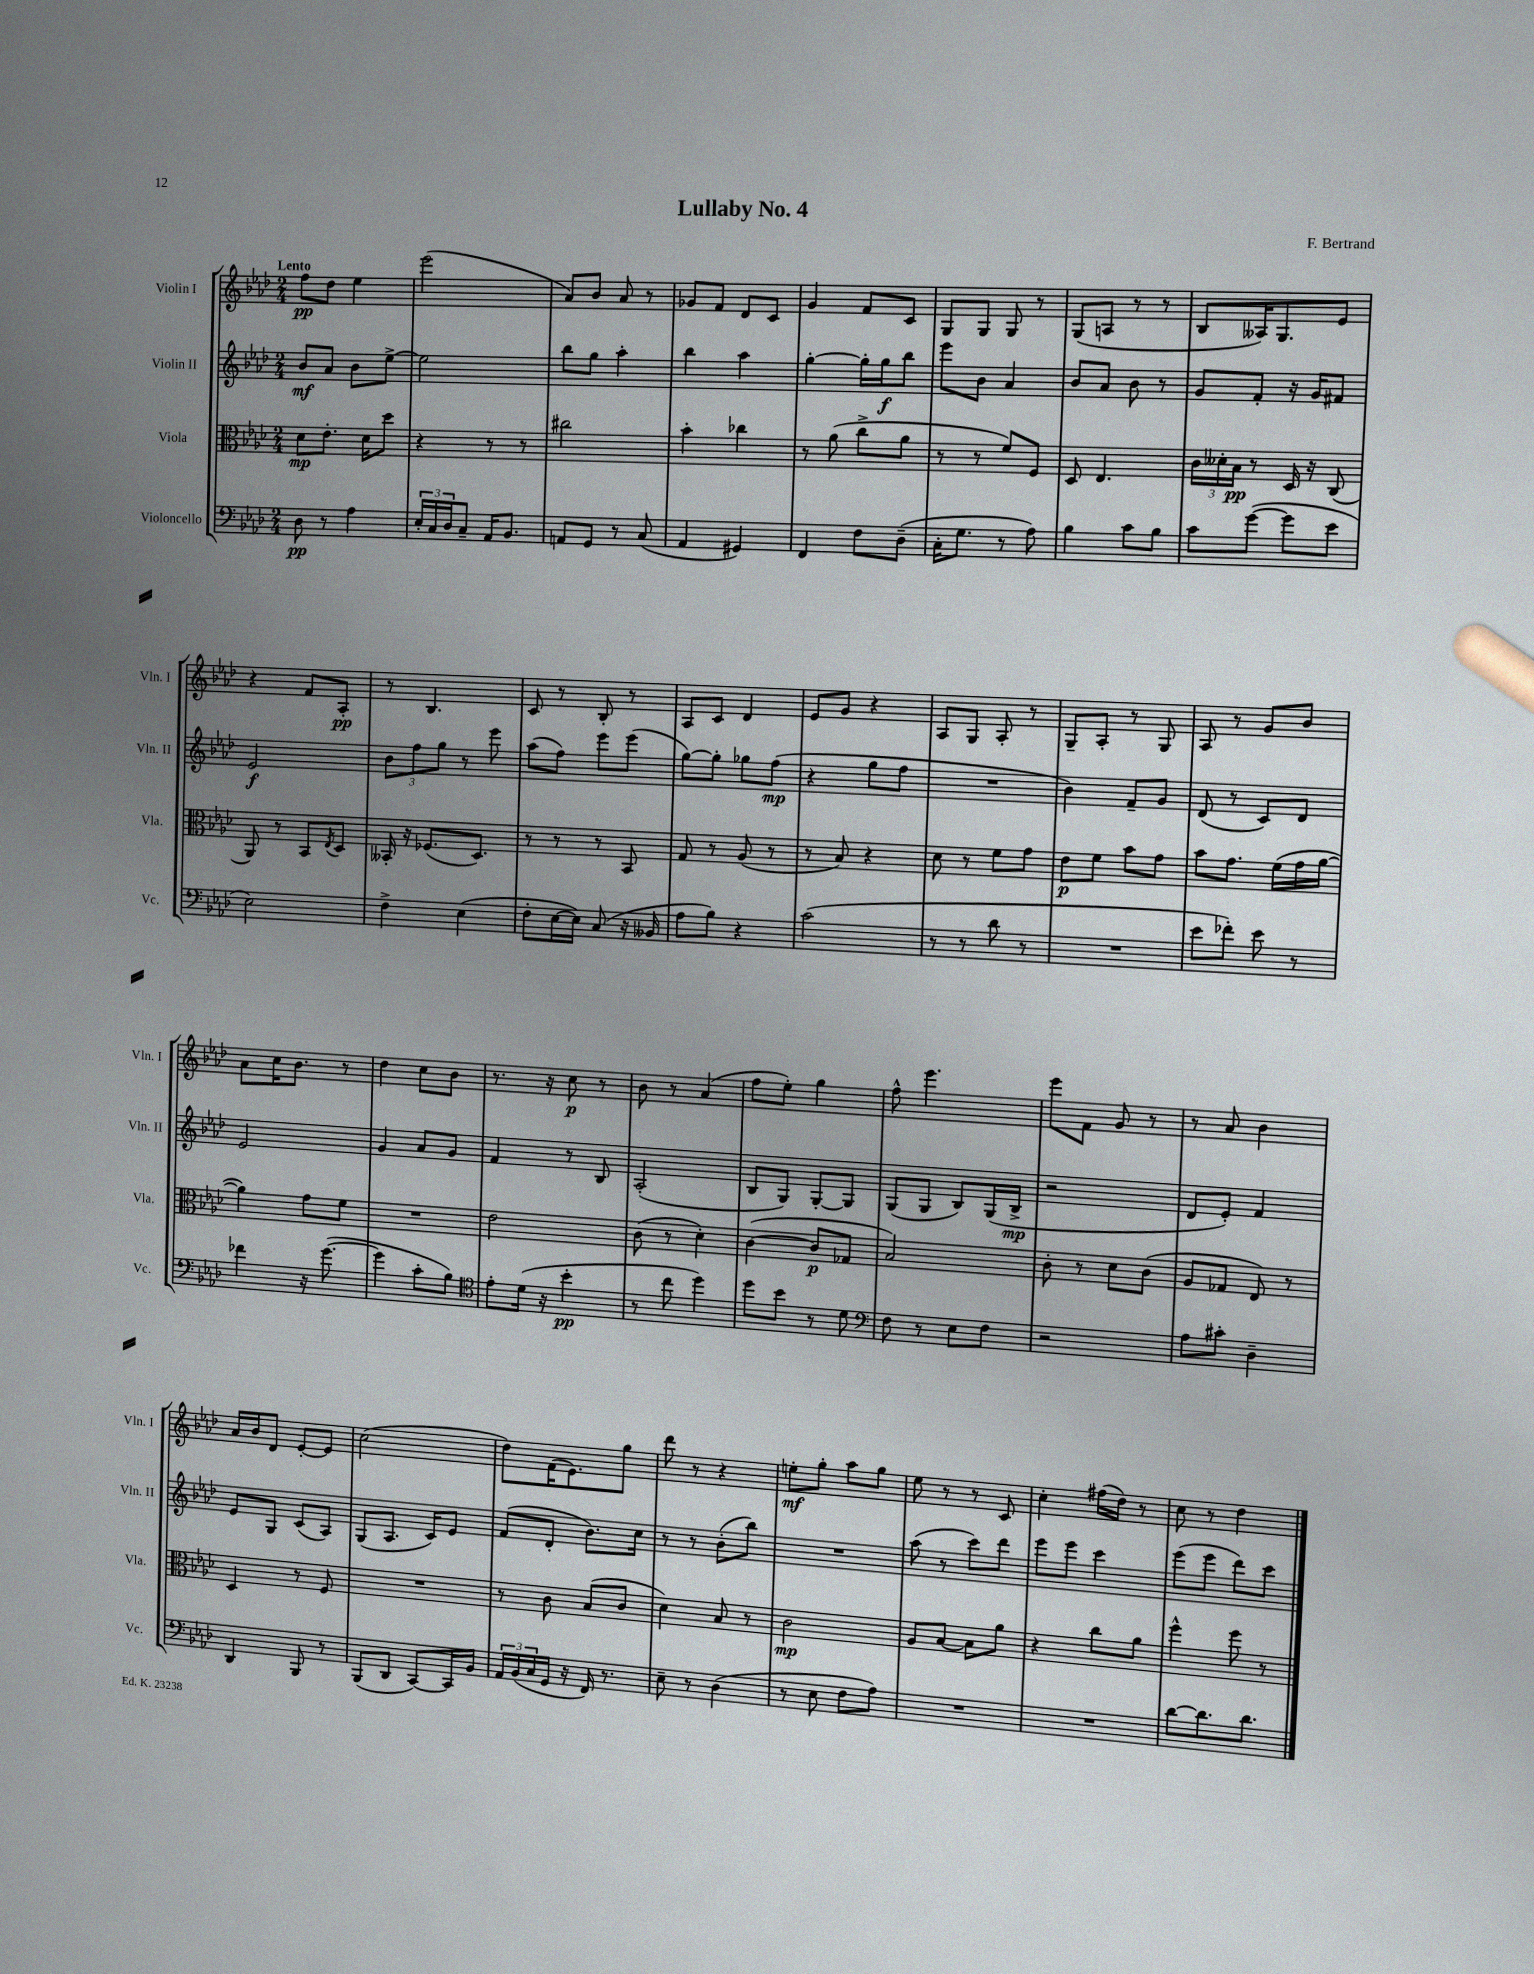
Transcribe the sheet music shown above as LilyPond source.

\header { title = "Lullaby No. 4" composer = "F. Bertrand" }
<<
\new StaffGroup <<
\new Staff = "s0" \with { instrumentName = "Violin I" shortInstrumentName = "Vln. I" } {
    \clef treble \key aes \major \numericTimeSignature \time 2/4 \tempo "Lento"
    f''8\pp des''8 ees''4 |
    ees'''2( |
    aes'8) bes'8 aes'8 r8 |
    ges'8 f'8 des'8 c'8 |
    g'4 f'8 c'8 |
    g8 g8 g8 r8 |
    g8( a8 r8 r8 |
    bes8 aeses16) g8. ees'8 |
    r4 f'8 aes8-.\pp |
    r8 bes4. |
    c'8 r8 bes8-. r8 |
    aes8 c'8 des'4 |
    ees'8 g'8 r4 |
    aes8 g8 aes8-. r8 |
    g8-- aes8-. r8 g8 |
    aes8 r8 g'8 bes'8 |
    aes'8 c''16 bes'8. r8 |
    des''4 c''8 bes'8 |
    r8. r16 c''8\p r8 |
    bes'8 r8 aes'4( |
    f''8 ees''8-.) g''4 |
    f''8-^ ees'''4. |
    ees'''8 f'8 g'8 r8 |
    r8 aes'8 bes'4 |
    aes'16 bes'16 des'8 ees'8~-. ees'8 |
    c''2( |
    des''8) f'16( ees'8.) g''8 |
    des'''8 r8 r4 |
    e''8-.\mf g''8-. aes''8 g''8 |
    ees''8 r8 r8 c'8 |
    c''4-. fis''16( des''16) r8 |
    c''8 r8 des''4 \bar "|." |
}
\new Staff = "s1" \with { instrumentName = "Violin II" shortInstrumentName = "Vln. II" } {
    \clef treble \key aes \major \numericTimeSignature \time 2/4
    bes'8\mf aes'8 bes'8 ees''8~-> |
    ees''2 |
    bes''8 g''8 aes''4-. |
    bes''4 aes''4 |
    g''4~-. g''16-. g''16\f bes''8 |
    ees'''8 bes'8 aes'4 |
    bes'8 aes'8 bes'8 r8 |
    g'8 f'8-. r16 g'16 fis'8 |
    ees'2\f |
    \tuplet 3/2 { bes'8 f''8 g''8 } r8 ees'''8 |
    aes''8( f''8) ees'''8 ees'''8( |
    g''8~) g''8-. ges''8 f''8\mp( |
    r4 g''8 f''8 |
    R2 |
    bes'4) f'8-- g'8 |
    des'8( r8 c'8) des'8 |
    ees'2 |
    g'4 aes'8 g'8 |
    f'4 r8 bes8 |
    aes2-.( |
    bes8 g8) g8~-. g8 |
    g8( g8 bes8) g16( bes16->\mp |
    r2 |
    des'8 ees'8-.) f'4 |
    ees'8 g8 c'8( aes8) |
    g8( aes8. c'16) ees'8 |
    f'8( des'8-. bes'8.) c''16 |
    r8 r8 bes'8-.( bes''8) |
    R2 |
    aes''8( r8 c'''8) des'''8 |
    ees'''8 ees'''8 c'''4 |
    ees'''8( ees'''8 des'''8) c'''8 \bar "|." |
}
\new Staff = "s2" \with { instrumentName = "Viola" shortInstrumentName = "Vla." } {
    \clef alto \key aes \major \numericTimeSignature \time 2/4
    des'8\mp ees'8.-. des'16 des''8 |
    r4 r8 r8 |
    cis''2 |
    bes'4-. ces''4 |
    r8 aes'8( c''8-> aes'8 |
    r8 r8 f'8) f8 |
    des8 ees4. |
    \tuplet 3/2 { c'16 deses'16-. bes16\pp } r8 des16 r16 c8( |
    aes,8) r8 bes,8 \acciaccatura { ees8 } des8 |
    beses,16-. r16 fes8.( des8.) |
    r8 r8 r8 bes,8 |
    g8 r8 aes8( r8 |
    r8 bes8) r4 |
    des'8 r8 f'8 g'8 |
    ees'8\p f'8 bes'8 g'8 |
    bes'8 g'8. f'16( g'16 aes'16~ |
    aes'4) g'8 f'8 |
    R2 |
    ees'2 |
    c'8( r8 des'4-.) |
    c'4~( c'8\p ges8 |
    bes2) |
    c'8-. r8 des'8 c'8( |
    aes8 ges8 ees8) r8 |
    des4 r8 f8 |
    R2 |
    r8 c'8 bes8( c'8 |
    des'4) bes8 r8 |
    c'2\mp |
    aes8 bes8~ bes8 aes'8 |
    r4 c''8 aes'8 |
    f''4-^ f''8 r8 \bar "|." |
}
\new Staff = "s3" \with { instrumentName = "Violoncello" shortInstrumentName = "Vc." } {
    \clef bass \key aes \major \numericTimeSignature \time 2/4
    des8\pp r8 aes4 |
    \tuplet 3/2 { ees16-. c16 des16 } c8-- aes,16 bes,8. |
    a,8 g,8 r8 c8( |
    aes,4 gis,4) |
    f,4 f8 des8--( |
    c16-. g8. r8 aes8) |
    bes4 c'8 bes8 |
    c'8 g'8~( g'8 ees'8 |
    ees2) |
    f4-> ees4( |
    f8-. ees16~ ees16) c8( r16 beses,16 |
    aes8 bes8) r4 |
    c'2( |
    r8 r8 des'8 r8 |
    R2 |
    ees'8 fes'8-.) ees'8 r8 |
    fes'4 r16 g'8.~( |
    g'4 c'8-. bes8) |
    \clef tenor ees'8-. des'16( r16 bes'4-.\pp |
    r8 c''8 des''4) |
    des''8 bes'8 r8 des'8 |
    \clef bass f8 r8 ees8 f8 |
    r2 |
    aes8 cis'8-. des4-- |
    des,4 bes,,8 r8 |
    bes,,8( des,8 c,8~) c,16 bes,16 |
    \tuplet 3/2 { aes,16 bes,16( c16 } g,16 r16 f,16) r8. |
    ees8-- r8 des4( |
    r8 ees8 f8 aes8) |
    R2 |
    R2 |
    des'8~ des'8. des'8. \bar "|." |
}
>>
>>
\layout { \context { \Score \remove "Bar_number_engraver" } }
